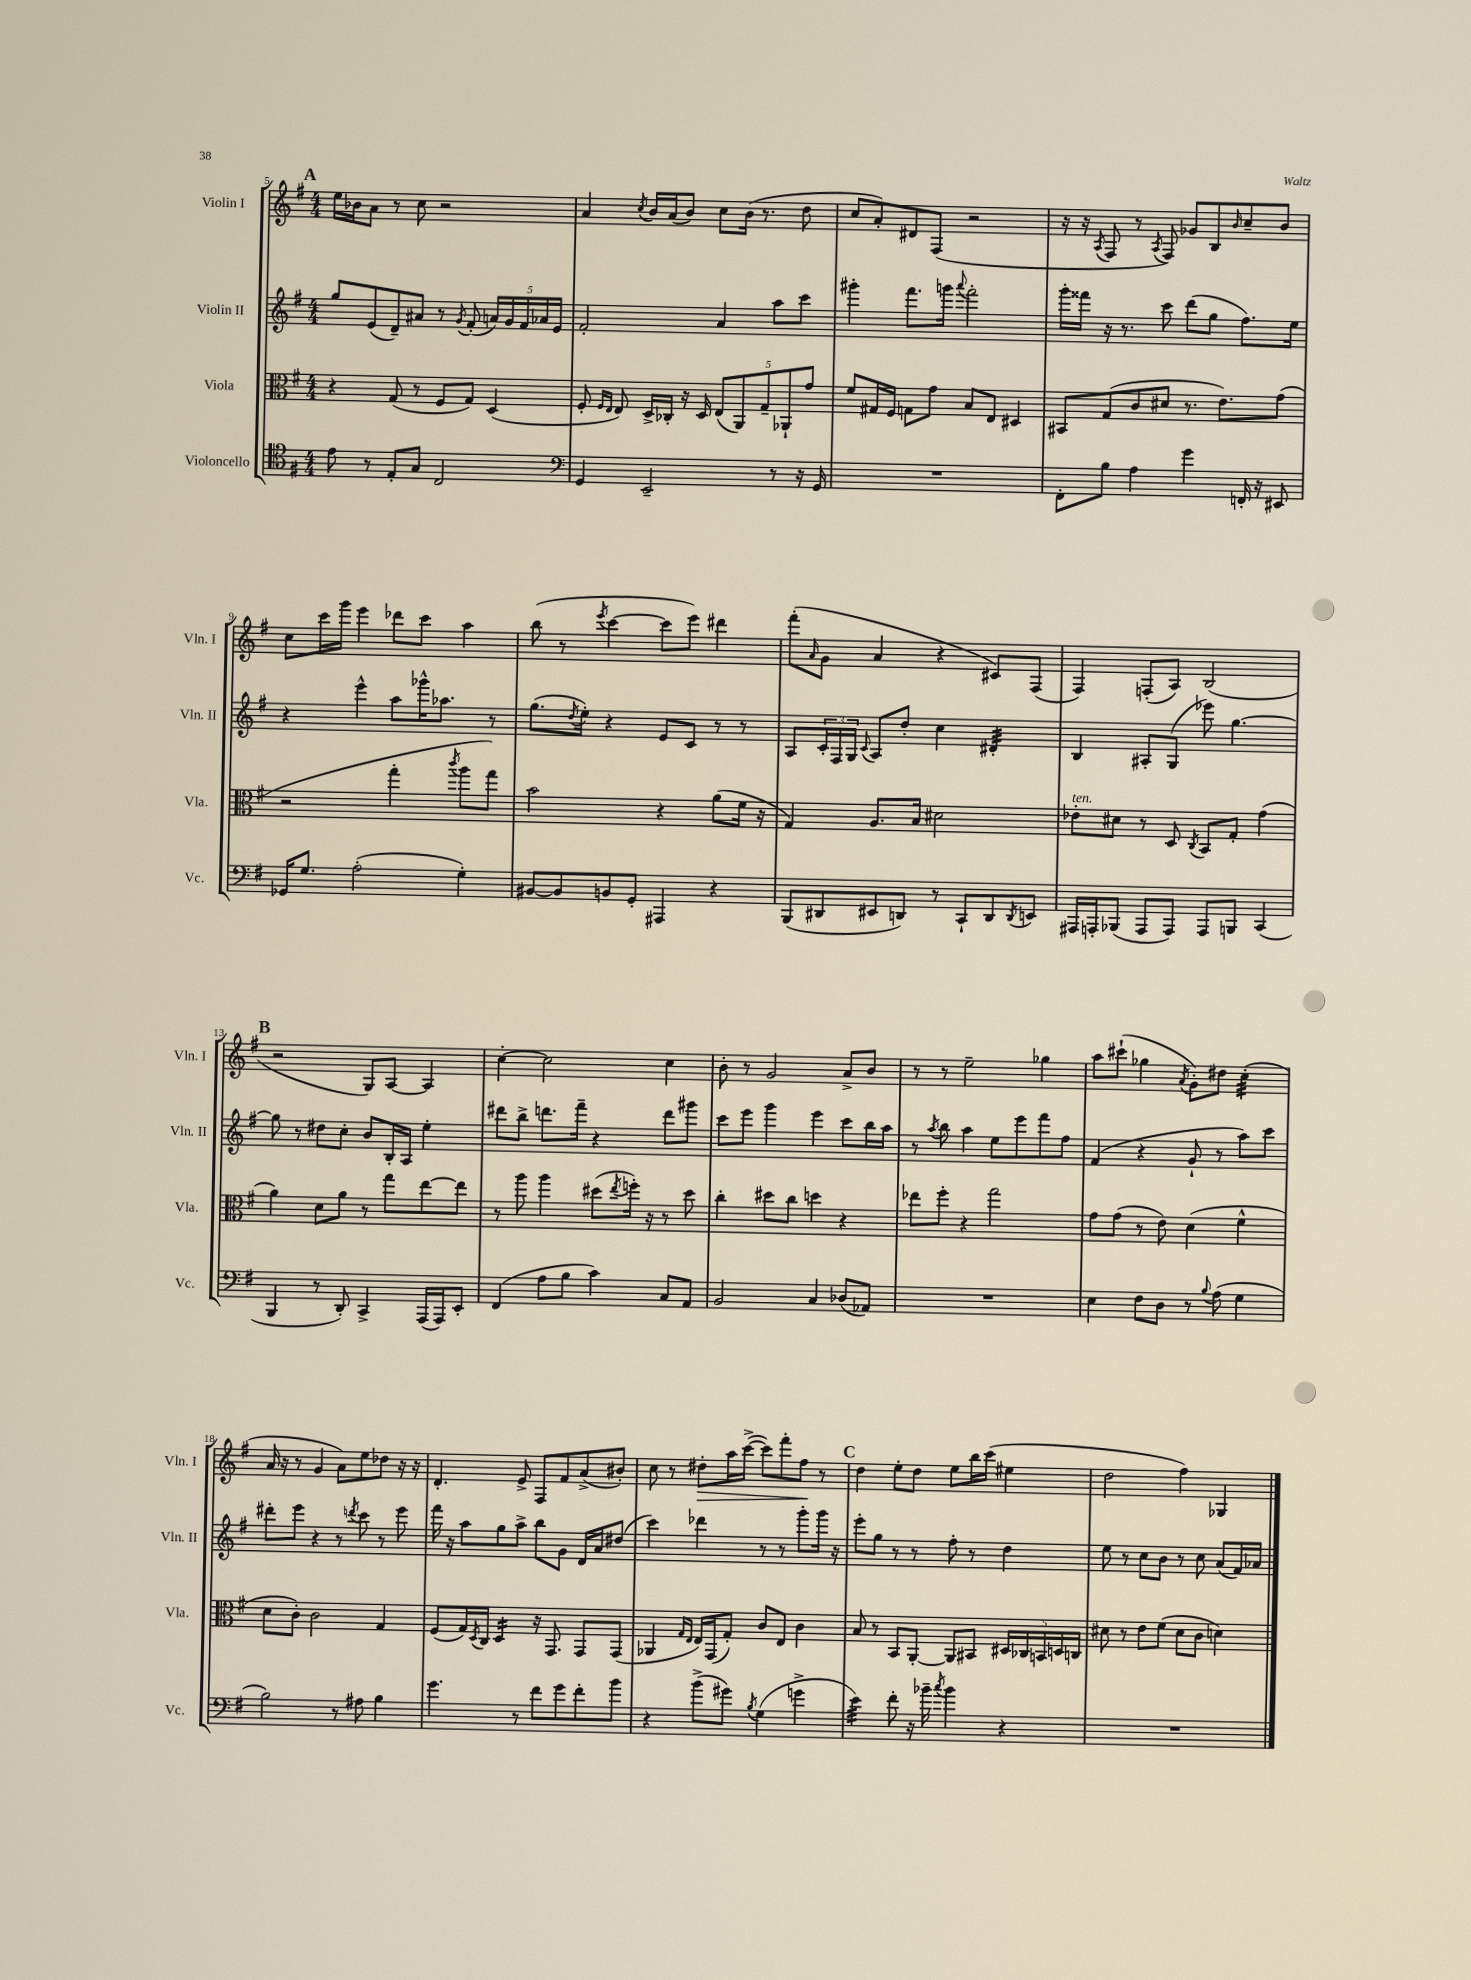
<<
\new StaffGroup <<
\new Staff = "s0" \with { instrumentName = "Violin I" shortInstrumentName = "Vln. I" } {
    \clef treble \key g \major \numericTimeSignature \time 4/4
    \mark \markup { \bold "A" } e''16 bes'16 a'8 r8 c''8 r2 |
    a'4 \acciaccatura { c''8 } b'16 a'16( b'8) c''8 b'16( r8. d''8 |
    c''8 a'8-.) dis'8 fis8( r2 |
    r16 r16 \acciaccatura { a8 } fis8 r8 \acciaccatura { a8 } fis8) ges'8 b8 \grace { b'16 } c''8-- b'8 |
    c''8 c'''16 g'''16 e'''4 des'''8 c'''8 a''4 |
    b''8( r8 \acciaccatura { e'''8 } c'''4~ c'''8 e'''8) dis'''4 |
    fis'''8-.( \grace { a'16 } g'8 a'4 r4 cis'8) fis8( |
    fis4) f8-.( a8) b2( |
    \mark \markup { \bold "B" } r2 g8) a8~ a4 |
    c''4~-. c''2 c''4 |
    b'8-. r8 g'2 a'8-> b'8 |
    r8 r8 e''2-- ges''4 |
    a''8 cis'''8-!( ges''4 \acciaccatura { a'8 } g'8-.) dis''8 c''4:32-.( |
    a'16 r16 r8 g'4 a'8) e''8 des''8 r16 r16 |
    d'4.-. e'8-> fis8 fis'8 a'8->( bis'8-.) |
    c''8 r8 dis''8-.\> a''16 c'''16~->( c'''8) fis'''8-. fis''8\! r8 |
    \mark \markup { \bold "C" } d''4 e''8-. d''8 e''8 b''16 c'''16( eis''4 |
    d''2 fis''4) ges4 \bar "|." |
}
\new Staff = "s1" \with { instrumentName = "Violin II" shortInstrumentName = "Vln. II" } {
    \clef treble \key g \major \numericTimeSignature \time 4/4
    \mark \markup { \bold "A" } g''8 e'8( d'8--) ais'8 r8 \acciaccatura { g'8 } fis'8-.( \tuplet 5/4 { a'16) g'16 fis'16 aes'16 e'16 } |
    fis'2-. a'4 a''8 c'''8 |
    gis'''4-. fis'''8. g'''16 \appoggiatura { a'''8 } fis'''2-. |
    g'''16-. fisis'''16 r16 r8. c'''8 d'''8( g''8 fis''8.) e''16 |
    r4 e'''4-^ a''8 ges'''16-^ aes''8. r8 |
    g''8.( \acciaccatura { d''8 } e''16-.) r4 e'8 c'8 r8 r8 |
    a8 \tuplet 3/2 { c'16-. fis16 g16 } \appoggiatura { c'8 } a8 d''8-. c''4 dis'4:32-. |
    b4 ais8-. g8( ees'''8) g''4.~ |
    \mark \markup { \bold "B" } g''8 r8 dis''8 c''8-. b'8 b16-. a16 e''4-. |
    dis'''8 b''8-> d'''8. fis'''16-- r4 d'''8 gis'''8 |
    c'''8 e'''8 g'''4 e'''4 c'''8 b''16 a''16 |
    r8 \acciaccatura { a''8 } b''8 a''4 e''8 e'''8 fis'''8 fis''8 |
    fis'4( r4 g'8-! r8 a''8) c'''8 |
    dis'''8-. e'''8 r4 r8 \acciaccatura { d'''8 } c'''8 r8 e'''8 |
    fis'''16 r16 a''8 g''8 a''8-> b''8 g'8 d'16 a'16 dis''8( |
    c'''4) des'''4 r8 r8 g'''8-. g'''16 r16 |
    \mark \markup { \bold "C" } e'''8-. g''8 r8 r8 fis''8-. r8 d''4 |
    e''8 r8 c''8 b'8 r8 c''8 a'8( fis'16) aes'16 \bar "|." |
}
\new Staff = "s2" \with { instrumentName = "Viola" shortInstrumentName = "Vla." } {
    \clef alto \key g \major \numericTimeSignature \time 4/4
    \mark \markup { \bold "A" } r4 g8( r8 fis8 g8) d4( |
    fis8-. \grace { fis16 e16 } e8) d16-> ces16-. r16 d16 \tuplet 5/4 { e8( a,8) g8-- aes,8-! g'8 } |
    fis'8 gis16 fis16 g8 g'8 b8 e8 dis4 |
    bis,8 g8( c'8 dis'8 r8. e'8.) g'8( |
    r2 g''4-. \acciaccatura { c'''8 } a''8 g''8) |
    b'2 r4 a'8( fis'16 r16 |
    g4) a8. b16 dis'2 |
    ees'8-.^\markup { \italic "ten." } dis'8 r8 d8 \acciaccatura { c8 } b,8 g8-. g'4( |
    \mark \markup { \bold "B" } a'4) d'8 a'8 r8 g''8 e''8~ e''8 |
    r8 a''8 a''4 dis''8( \acciaccatura { e''8 } f''16-.) r16 r8 dis''8 |
    c''4-. dis''8 c''8 d''4 r4 |
    ees''8 fis''8-. r4 g''2 |
    g'8 g'8( r8 e'8) d'4( fis'4-^ |
    d'8 c'8-.) c'2 g4 |
    fis8( g16) \acciaccatura { d8 } c16 d4:16 r16 g,8. g,8 g,8( |
    aes,4 \grace { g16 e16 } e16) g,16( g8-.) c'8 e8 c'4 |
    \mark \markup { \bold "C" } b8 r8 b,8 a,8~-. a,8 bis,8 \tuplet 5/4 { dis16 ces16 b,16 d16 c16 } |
    dis'8 r8 e'8 fis'8( dis'8 c'8 d'4) \bar "|." |
}
\new Staff = "s3" \with { instrumentName = "Violoncello" shortInstrumentName = "Vc." } {
    \clef tenor \key g \major \numericTimeSignature \time 4/4
    \mark \markup { \bold "A" } e'8 r8 e8-. g8 c2 |
    \clef bass g,4 e,2-- r8 r16 g,16 |
    R1 |
    fis,8-. b8 a4 g'4 f,16-. r16 eis,8 |
    ges,16 g8. a2-.( g4-.) |
    bis,8~ bis,8 b,8 g,8-. ais,,4 r4 |
    b,,8( dis,8 eis,8 d,8) r8 c,8-! d,8 \acciaccatura { d,8 } e,8 |
    ais,,16 a,,16-. bes,,8( a,,8 a,,8) a,,8 b,,8 c,4( |
    \mark \markup { \bold "B" } b,,4 r8 d,8-.) c,4-> a,,16( a,,16) e,8-. |
    fis,4( a8 b8 c'4) c8 a,8 |
    b,2 c4 des8( aes,8) |
    R1 |
    e4 fis8 d8 r8 \appoggiatura { b8 } a8( g4 |
    b2) r8 ais8 b4 |
    g'4. r8 fis'8 g'8 fis'8-. b'8 |
    r4 b'8->( gis'8) \acciaccatura { b8 } g4( g'4-> |
    \mark \markup { \bold "C" } e'4:32) fis'8-. r16 bes'16-- \acciaccatura { c''8 } bes'4 r4 |
    R1 \bar "|." |
}
>>
>>
\layout { \context { \Score currentBarNumber = #5 } }
